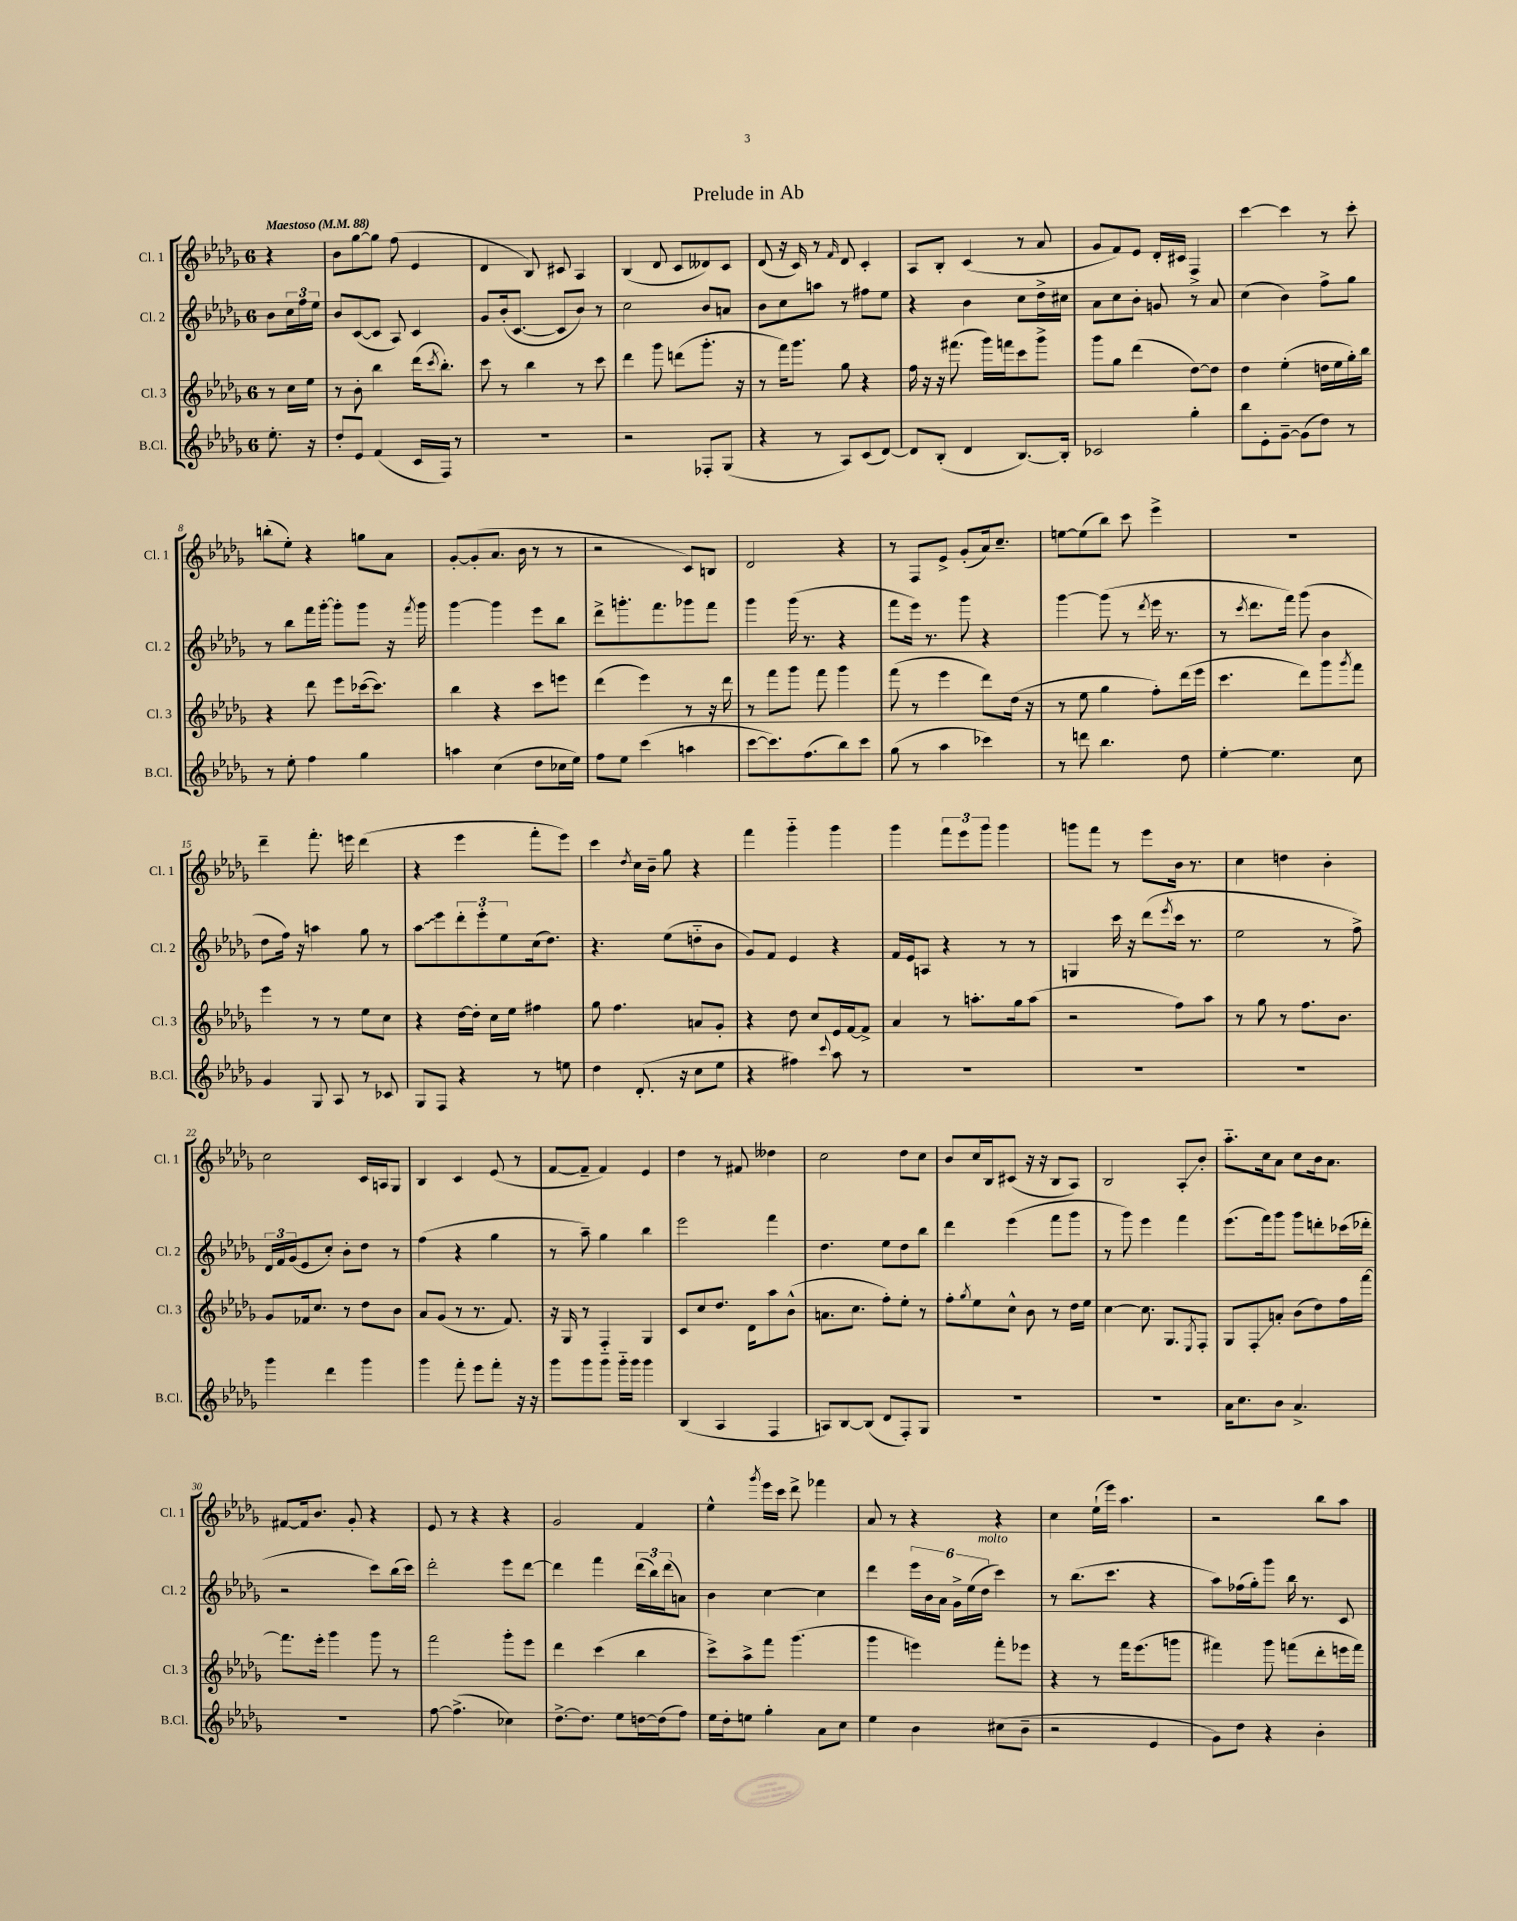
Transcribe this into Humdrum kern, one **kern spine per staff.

**kern	**kern	**kern	**kern
*staff4	*staff3	*staff2	*staff1
*clefG2	*clefG2	*clefG2	*clefG2
*k[b-e-a-d-g-]	*k[b-e-a-d-g-]	*k[b-e-a-d-g-]	*k[b-e-a-d-g-]
*M6/8	*M6/8	*M6/8	*M6/8
*MM88	*MM88	*MM88	*MM88
8.ee-'\	8r	8b-\L	4r
.	16cc\LL	24cc\L	.
.	.	24ff\	.
16r	16ee-\JJ	.	.
.	.	24ee-\JJ	.
=	=	=	=
8dd-'/L	8r	8b-/L	8b-\L
8e-/J	8b-'\	([8c/	[8gg-\
(4f/	4bb-\	8c/]J	8gg-\]J
.	.	8A-/)	(8ff\
16c/LL	(16ddd-\LK	4c/	4e-/
.	8qccc/	.	.
16F/JJ)	8.bb-'\J)	.	.
8r	.	.	.
=	=	=	=
2.r	8ccc\	8g-/L	4d-/
.	8r	(16b-'/k	.
.	.	[8.c/J	.
.	4bb-\	.	8B-/)
.	.	8c/]L	8c#/
.	8r	8b-/J)	4A-/
.	8ccc\	8r	.
=	=	=	=
2r	4ddd-\	2cc\	(4B-/
.	8ggg-\	.	8d-/
.	(8ddd\L	.	8c/L
8F-'/L	8.ggg-'\J	8b-/L	8d--/)
(8G-/J	.	8a/J	8c/J
.	16r	.	.
=	=	=	=
4r	8r	8b-\L	(8d-/
.	16fff\LK)	8cc\	16r
.	8.ggg-\J	.	16c/)
8r	.	8aa\J	8r
.	.	.	16qqf/
8A-/L)	8gg-\	8r	8d-/
(8c/	4r	8ff#\L	4c'/
[8d-/J)	.	8ee-\J	.
=	=	=	=
8d-/]L	16ff\	4r	8A-/L
.	16r	.	.
(8B-'/J	16r	.	8B-'/J
.	(8.fff#\	.	.
4d-/	.	4b-\	(4c/
.	16ggg-\LL)	.	.
.	16fff\J	.	.
[8.B-/L)	8ccc\	8cc\L	8r
.	8ggg-^\J	16dd-^\L	8a-/
16B-'/]Jk	.	16cc#\JJ	.
=	=	=	=
2c-/	8ggg-\L	8a-\L	8g-/L
.	8gg-\J	8cc\	8f/)
.	(4ddd-\	8b-'\J	8e-/J
.	.	8g/	16d-'/LL
.	.	.	16c#/JJ
4gg-'\	[8dd-\L)	8r	4F^/
.	8dd-\]J	8a-/	.
=	=	=	=
8bb-\L	4dd-\	(4cc\	[4ccc\
8e-'\	.	.	.
[8g-~\J	(4ee-'\	4b-\)	4ccc\]
(8g-\]L	.	.	.
8dd-\J)	16dd\LL	8ff^\L	8r
.	16ee-\	.	.
8r	16gg-'\)	8gg-\J	8ccc'\
.	16bb-\JJ	.	.
=	=	=	=
8r	4r	8r	(8bb'\L
8ee-'\	.	8bb-\L	8ee-'\J)
4ff\	8ddd-\	16fff\L	4r
.	.	[16ggg-'\JJ	.
.	8eee-\L	8ggg-'\]L	.
4gg-\	([16ccc-\k	8ggg-\J	8gg\L
.	8.ccc-\]J)	.	.
.	.	16r	8a-\J
.	.	8qfff/	.
.	.	16ggg-\	.
=	=	=	=
4aa\	4bb-\	[4ggg-\	[8g-'/L
.	.	.	(8g-'/]
(4cc\	4r	4ggg-\]	8.a-/J
.	.	.	16b-\
8dd-\L	8ccc\L	8eee-\L	8r
16cc-\L	8eee\J	8bb-\J	8r
16ee-\JJ)	.	.	.
=	=	=	=
8ff\L	(4ddd-\	8ddd-^\L	2r
8ee-\J	.	8.ggg'\	.
(4ccc\	4eee-\)	.	.
.	.	8.fff\	.
4aa\	8r	8ggg-\	8c/L)
.	16r	8fff\J	8B/J
.	16ddd-\	.	.
=	=	=	=
[8ccc\L	8r	4ggg-\	2d-/
8.ccc\])	8fff\L	.	.
.	8ggg-\J	(16ggg-\	.
(8.ff\	.	8.r	.
.	8fff\	.	.
8bb-\)	4ggg-\	4r	4r
8ccc\J	.	.	.
=	=	=	=
(8gg-\	(8fff\	8fff\L	8r
8r	8r	16eee-\Jk)	8F/L
.	.	8.r	.
4aa-\	4eee-\	.	8e-^/J
.	.	8ggg-\	(8g-'/L
4ccc-\)	8ddd-\L)	4r	16a-/k)
.	.	.	8.cc~/J
.	(16dd-\Jk	.	.
.	16r	.	.
=	=	=	=
8r	8r	[4ggg-\	[8ee\L
8ddd\	8ee-\	.	(8ee\]
4.bb-\	4gg-\	(8ggg-\]	8bb-\J)
.	.	8r	8ccc\
.	.	8qddd-/	.
.	8ff'\L)	16eee-\	4eee-^\
.	.	8.r	.
8dd-\	(16ddd-\L	.	.
.	16eee-\JJ	.	.
=	=	=	=
[4ee-'\	4.ccc\	8r	2.r
.	.	8qccc/	.
.	.	8.ddd-\L	.
4.ee-\]	.	.	.
.	.	16fff\Jk)	.
.	8ddd-\L)	(8ggg-\	.
.	8ggg-\	4b-\	.
.	8qggg-/	.	.
8cc\	8fff\J	.	.
=	=	=	=
4g-/	4eee-\	8dd-\L	4ddd-~\
.	.	16ff\Jk)	.
.	.	16r	.
8G-/	8r	4aa\	8.fff'\
8A-/	8r	.	.
.	.	.	16eee\
8r	8ee-\L	8gg-\	(4ddd-\
8c-/	8cc\J	8r	.
=	=	=	=
8G-/L	4r	8aa-\L	4r
8F/J	.	8eee-\	.
4r	[16dd-\LL	12ddd-'\	4eee-\
.	16dd-'\]JJ	.	.
.	.	12eee-'\	.
.	16cc\LL	.	.
.	.	12ee-\	.
.	16ee-\JJ	.	.
8r	4ff#\	(16cc\k	8fff'\L
.	.	8.dd-\J)	.
8ee\	.	.	8eee-\J)
=	=	=	=
4dd-\	8gg-\	4.r	4ccc\
.	4.ff\	.	.
.	.	.	8qdd-/
(8.d-'/	.	.	16cc\LL
.	.	.	16b-~\JJ
.	.	(8ee-\L	8gg-\
16r	.	.	.
8cc\L	8a/L	8dd'~\	4r
8ee-\J	8g-'/J	8b-\J	.
=	=	=	=
4r	4r	8g-/L)	4fff\
.	.	8f/J	.
4ff#\)	8dd-\	4e-/	4ggg-'~\
.	8cc/L	.	.
8qqccc/	.	.	.
8aa-\	16e-/L	4r	4ggg-\
.	[16f/J	.	.
8r	8f^/]J	.	.
=	=	=	=
2.r	4a-/	16f/LL	4ggg-\
.	.	16e-/J	.
.	.	8A/J	.
.	8r	4r	12fff\L
.	.	.	12eee-\
.	8.aa'\L	.	.
.	.	.	12ggg-\J
.	.	8r	4ggg-\
.	16gg-\k	.	.
.	(8aa\J	8r	.
=	=	=	=
2.r	2r	4G/	8ggg\L
.	.	.	8fff\J
.	.	16ccc\	8r
.	.	16r	.
.	.	(8ddd-\L	8eee-\L
.	.	8qeee-/	.
.	8ff\L)	16ccc\Jk	16b-\Jk
.	.	8.r	8.r
.	8aa-\J	.	.
=	=	=	=
2.r	8r	2ee-\	4cc\
.	8gg-\	.	.
.	8r	.	4dd\
.	8.ff\L	.	.
.	.	8r	4b-'\
.	8.b-\J	.	.
.	.	8ff^\)	.
=	=	=	=
4ggg-\	8g-/L	24d-/LL	2cc\
.	.	24f/	.
.	.	(24g-/J	.
.	16f-/k	8e-/	.
.	8.cc/J	.	.
4ddd-\	.	8cc'/J)	.
.	8r	8b-'\L	.
4ggg-\	8dd-\L	8dd-\J	16c/LL
.	.	.	16A/J
.	8b-\J	8r	8G-/J
=	=	=	=
4ggg-\	8a-/L	(4ff\	4B-/
.	(8g-/J	.	.
8fff'\	8r	4r	4c/
8eee-\L	8.r	.	.
8fff'\J	.	4gg-\	(8e-/
.	8.f/)	.	.
16r	.	.	8r
16r	.	.	.
=	=	=	=
8ggg-\L	16r	8r	[8f/L
.	16G-/	.	.
8ggg-\	8r	8aa-~\)	8f~/]J
8ggg-\J	4F'~/	4gg-\	4f/)
16ggg-'~\LL	.	.	.
16ggg-\JJ	.	.	.
4ggg-\	4G-/	4bb-\	4e-/
=	=	=	=
(4B-/	8c/L	2eee-\	4dd-\
.	8cc/	.	.
4A-/	8.dd-/J	.	8r
.	.	.	8f#/
.	16d-\LK	.	.
4F/	8aa-\	4fff\	4dd--\
.	(8b-^^\J	.	.
=	=	=	=
8A/L)	8.a\L	4.dd-\	2cc\
[8B-/	.	.	.
.	8.cc\J	.	.
(8B-/]J	.	.	.
8d-/L	8ff'\L)	8ee-\L	.
8F'/)	8ee-'\J	8dd-\	8dd-\L
8G-/J	8r	8bb-\J	8cc\J
=	=	=	=
2.r	8ff'\L	4ddd-\	8b-/L
.	8qgg-/	.	.
.	8ee-\	.	16cc/L
.	.	.	16B-/J
.	8cc^^\J	(4eee-\	(8c#/J
.	8b-\	.	16r
.	.	.	16r
.	8r	8fff\L	8B-/L
.	16dd-\LL	8ggg-\J	8A-/J)
.	16ee-\JJ	.	.
=	=	=	=
2.r	[4cc\	8r	2B-/
.	.	8ggg-\)	.
.	8.cc\]	4eee-\	.
.	8.G-/L	.	.
.	.	4fff\	8A-'/L
.	8qE-/	.	.
.	8F'/J	.	8b-'/J
=	=	=	=
16a-\LK	8G-/L	(8.eee-\L	8.aa-'~\L
8.cc\	.	.	.
.	8F'/	.	.
.	.	16fff\k)	16cc\k
8b-\J	8a'/J	8ggg-\J	8a-\J
4.a-^/	(8b-\L	8ggg-\L	8cc\L
.	8dd-\)	8ddd'\	16b-\k
.	.	.	8.a-\J
.	16ff\L	(16ccc-\L	.
.	[16fff\JJ	16ddd-'\JJ	.
=	=	=	=
2.r	8.fff\]L	2r	[8f#/L
.	.	.	16f#/]k
.	16eee-'\Jk	.	8.b-/J
.	4ggg-\	.	.
.	.	.	8g-'/
.	8ggg-\	8ccc\L)	4r
.	8r	(16bb-\L	.
.	.	16ccc\JJ)	.
=	=	=	=
[8ff\	2fff\	2ddd-'\	8e-/
(4.ff^\]	.	.	8r
.	.	.	4r
4cc-\)	8ggg-'\L	8eee-\L	4r
.	8eee-\J	[8ddd-\J	.
=	=	=	=
[8.dd-^\L	4ddd-\	4ddd-\]	2g-/
8.dd-\]J	.	.	.
.	(4ccc\	4fff\	.
8ee-\L	.	.	.
[16dd\L	4bb-\	(24ddd-\LL	4f/
.	.	24bb-\)	.
(16dd\]J	.	.	.
.	.	(24ddd-\J	.
8ff\J)	.	8a\J)	.
=	=	=	=
16ee-\LL	8ccc^\L)	4b-\	4ee-^^\
16dd-'\J	.	.	.
8ee\J	8aa-^\	.	.
.	.	.	8qggg-/
4gg-'\	8fff\J	[4cc\	16eee-\LL
.	.	.	16ccc\JJ
.	(4.ggg-\	.	8ddd-^\
8a-\L	.	4cc\]	4fff-\
8cc\J	.	.	.
=	=	=	=
4ee-\	4ggg-\	4ddd-\	8a-/
.	.	.	8r
4b-\	4eee\)	24eee-\LL	4r
.	.	24b-\	.
.	.	24a-\JJ	.
.	.	24g-^\LL	.
.	.	(24ee-\	.
.	.	24dd-\JJ	.
(8cc#\L	8fff'\L	4ccc\)	4r
8b-~\J	8eee-\J	.	.
=	=	=	=
2r	4r	8r	4cc\
.	.	(8.bb-\L	.
.	8r	.	(16ee-`\LL
.	.	8.ccc\J	16eee-\JJ)
.	16fff\LK	.	4.aa-\
.	(8.eee-\	.	.
4e-/	.	4r	.
.	8ggg\J	.	.
=	=	=	=
8g-\L)	4fff#\)	8aa-\L)	2r
8dd-\J	.	(16ff-\L	.
.	.	16gg-'\J)	.
4r	8ggg-\	8ggg-\J	.
.	(8fff\L	16bb-\	.
.	.	8.r	.
4b-'\	8ddd-'\	.	8bb-\L
.	16eee\L	8c/	8aa-\J
.	16fff\JJ)	.	.
==	==	==	==
*-	*-	*-	*-
